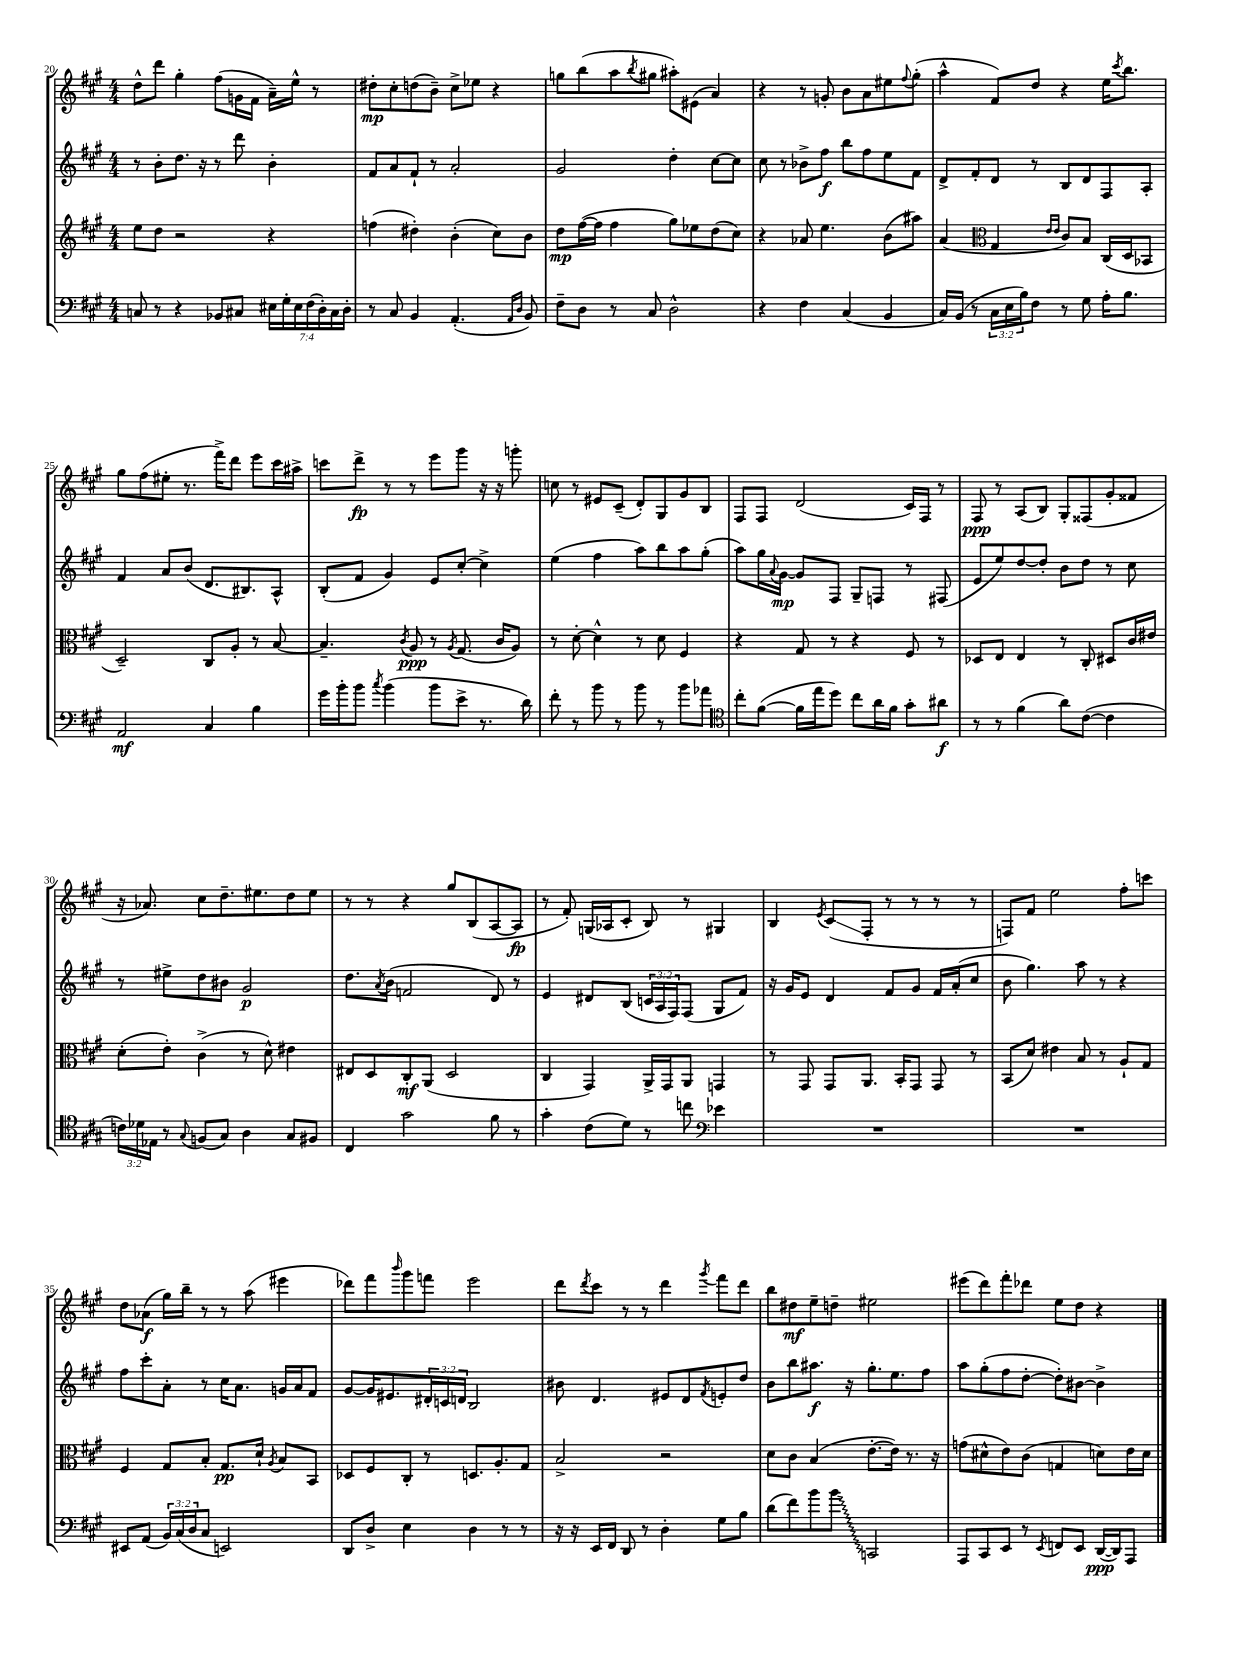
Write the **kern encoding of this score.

**kern	**kern	**kern	**kern
*staff4	*staff3	*staff2	*staff1
*clefF4	*clefG2	*clefG2	*clefG2
*k[f#c#g#]	*k[f#c#g#]	*k[f#c#g#]	*k[f#c#g#]
*M4/4	*M4/4	*M4/4	*M4/4
8C/	8ee\L	8r	8dd^^\L
8r	8dd\J	8b'\L	8ddd\J
4r	2r	8.dd\J	4gg#'\
.	.	16r	.
8BB-/L	.	8r	(8ff#\L
8C#/J	.	8ddd\	16g\L
.	.	.	16f#\JJ
28E#\LL	4r	4b'\	16a~\LL)
28G#'\	.	.	.
.	.	.	16ee^^\JJ
28E#\	.	.	.
(28F#\	.	.	.
.	.	.	8r
28D'\)	.	.	.
28C#\	.	.	.
28D'\JJ	.	.	.
=	=	=	=
8r	(4ff\	8f#/L	8dd#'\L
8C#/	.	8a/	8cc#'\
4BB/	4dd#'\)	8f#`/J	(8dd\
.	.	8r	8b~\J)
(4.AA'/	(4b'\	2a'/	8cc#^\L
.	.	.	8ee-\J
.	8cc#\L)	.	4r
16qqAA/LL	.	.	.
16qqD/JJ	.	.	.
8BB/)	8b\J	.	.
=	=	=	=
8F#~\L	8dd\L	2g#/	8gg\L
8D\J	([16ff#\L	.	(8bb\
.	16ff#\]JJ	.	.
8r	4ff#\	.	8aa\
.	.	.	8qbb/
8C#/	.	.	8gg#\J
2D^^\	8gg#\L)	4dd'\	8aa#'\L)
.	8ee-\	.	(8e#\J
.	(8dd\	[8cc#\L	4a/)
.	8cc#\J)	8cc#\]J	.
=	=	=	=
4r	4r	8cc#\	4r
.	.	8r	.
4F#\	8a-/	8b-^\L	8r
.	4.ee\	8ff#\J	8g'/
(4C#/	.	8bb\L	8b\L
.	.	8ff#\	8a\
4BB/	(8b\L	8ee\	8ee#\
.	.	.	8qqff#/
.	8aa#\J)	8f#\J	(8gg#'\J
=	=	=	=
16C#/LL)	(4a/	8d^/L	4aa^^\
(16BB/JJ	.	.	.
8r	.	8f#'/	.
*	*clefC3	*	*
24C#\LL	4G#/	8d/J	8f#/L)
24E\	.	.	.
24B\J)	.	.	.
8F#\J	.	8r	8dd/J
.	16qqe/LL	.	.
.	16qqe/JJ	.	.
8r	8c#/L)	8B/L	4r
8G#\	8B/J	8d/	.
16A'\LK	(16C#/LL	8F#/	16ee\LK
.	.	.	8qccc#/
8.B\J	16D/J	.	8.bb\J
.	8BB-/J	8A'/J	.
=	=	=	=
2AA/	2D~/)	4f#/	8gg#\L
.	.	.	(8ff#\
.	.	8a/L	8ee#'\J
.	.	(8b/J	8.r
4C#/	8C#/L	8.d/L	.
.	.	.	16fff#^\LK)
.	8A'/J	.	8ddd\J
.	.	8.B#/)	.
4B\	8r	.	8eee\L
.	[8B/	8A^^/J	16ccc#\L
.	.	.	16aa#^\JJ
=	=	=	=
16g#\LL	4.B~/]	(8B'/L	8ccc\L
16b'\J	.	.	.
8b\J	.	8f#/J	8ddd^\J
8qcc#/	.	.	.
(4b\	.	4g#/)	8r
.	8qc#/	.	.
.	8A/	.	8r
8b\L	8r	8e/L	8eee\L
.	8qA/	.	.
8e^\J	(8.G#/	[8cc#'/J	8ggg#\J
8.r	.	4cc#^\]	16r
.	16c#/LK	.	16r
.	8A/J)	.	8ggg'\
16d\)	.	.	.
=	=	=	=
8f#'\	8r	(4ee\	8cc\
8r	[8d'\	.	8r
8b\	4d^^\]	4ff#\	8e#/L
8r	.	.	(8c#~/J
8b\	8r	8aa\L)	8d'/L)
8r	8d\	8bb\	8G#/
8b\L	4F#/	8aa\	8g#/
8a-\J	.	(8gg#'\J	8B/J
=	=	=	=
*clefC4	*	*	*
8cc#'\L	4r	8aa\L)	8F#/L
([8f#\J	.	16gg#\L	8F#/J
.	.	8qqa/	.
.	.	[16g#\JJ	.
16f#\]LL	8G#/	8g#/]L	(2d/
16ee\J	.	.	.
8dd\J)	8r	8F#/J	.
8cc#\L	4r	8G#~/L	.
16a\L	.	8F/J	.
16f#\JJ	.	.	.
8g#'\L	8F#/	8r	16c#/LL)
.	.	.	16F#/JJ
8a#\J	8r	(8F#/	8r
=	=	=	=
8r	8D-/L	8e/L	8F#/
8r	8E/J	8ee/)	8r
(4f#\	4E/	[8dd/	(8A/L
.	.	8dd'/]J	8B/J)
8a\L)	8r	8b\L	8G#'/L
([8c#\J	8C#'/	8dd\J	(8F##/
4c#\]	8D#/L	8r	8g#'/
.	16c#/L	8cc#\	8f##/J
.	16e#/JJ	.	.
=	=	=	=
24c\LL)	(8d'\L	8r	16r
24d-\	.	.	.
.	.	.	8.a-/)
24E-\JJ	.	.	.
8r	8e'\J)	8ee#^\L	.
8qqG#/	.	.	.
(8F/L	(4c#^\	8dd\	8cc#\L
8G#/J)	.	8b#\J	8.dd~\
4A\	8r	2g#/	.
.	.	.	8.ee#\
.	8d^^\)	.	.
8G#/L	4e#\	.	8dd\
8F#/J	.	.	8ee#\J
=	=	=	=
4C#/	8E#/L	8.dd\L	8r
.	8D/	.	8r
.	.	8qa/	.
.	.	(16b\Jk	.
2g#\	8C#'/	2f/	4r
.	(8AA/J	.	.
.	2D/	.	8gg#/L
.	.	.	(8B/
8f#\	.	8d/)	[8A/
8r	.	8r	8A/]J
=	=	=	=
4g#'\	4C#/	4e/	8r
.	.	.	8f#'/)
(8c#\L	4GG#/)	8d#/L	(16G/LL
.	.	.	16A-/J
8d\J)	.	(8B/J	8c#'/J
8r	16AA^/LL	24c/LL	8B/)
.	.	24A/	.
.	16GG#/J	.	.
.	.	24F#/J)	.
8cc\	8AA/J	(8F#/J	8r
*clefF4	*	*	*
4e-\	4GG/	8G#/L	4G#/
.	.	8f#/J)	.
=	=	=	=
1r	8r	16r	4B/
.	.	16g#/LK	.
.	8GG#/	8e/J	.
.	.	.	8qe/
.	8GG#/L	4d/	(8c#/L
.	8.AA/J	.	8F#'/J
.	.	8f#/L	8r
.	16BB'/LK	.	.
.	8GG#/J	8g#/J	8r
.	8GG#/	16f#/LL	8r
.	.	(16a'/J	.
.	8r	8cc#/J	8r
=	=	=	=
1r	(8BB/L	8b\	8F/L)
.	8d/J)	4.gg#\)	8f#/J
.	4e#\	.	2ee\
.	8B/	8aa\	.
.	8r	8r	.
.	8A`/L	4r	8ff#'\L
.	8G#/J	.	8ccc\J
=	=	=	=
8EE#/L	4F#/	8ff#\L	8dd\L
(8AA/J	.	8ccc#'\	(8a-\J
24BB/LL)	8G#/L	8a'\J	16gg#\LL)
(24C#/	.	.	.
.	.	.	16bb~\JJ
24D/J	.	.	.
8C#/J	8B'/J	8r	8r
2EE/)	8.G#/L	16cc#\LK	8r
.	.	8.a\J	.
.	.	.	(8aa\
.	16d`/Jk	.	.
.	8qA/	.	.
.	8B/L	16g/LL	4eee#\
.	.	16a/J	.
.	8BB/J	8f#/J	.
=	=	=	=
8DD/L	8D-/L	[8g#/L	8ddd-\L)
8D^/J	8F#/	16g#/]K	8fff#\
.	.	8.e#/	.
.	.	.	16qqbbb/
4E\	8C#'/J	.	8ggg#\
.	8r	24d#'/L	8fff\J
.	.	24c/	.
.	.	24d/JJ	.
4D\	8.D/L	2B/	2eee\
.	8.A'/	.	.
8r	.	.	.
8r	8G#/J	.	.
=	=	=	=
16r	2B^/	8b#\	8ddd\L
16r	.	.	.
.	.	.	8qddd/
16EE/LL	.	4.d/	8ccc#\J
16FF#/JJ	.	.	.
8DD/	.	.	8r
8r	.	.	8r
4D'\	2r	8e#/L	4ddd\
.	.	8d/	.
.	.	8qf#/	8qggg#/
8G#\L	.	8e'/	8fff#\L
8B\J	.	8dd/J	8ddd\J
=	=	=	=
(8d\L	8d\L	8b\L	8bb\L
8f#\)	8c#\J	8bb\	8dd#\
8b\	(4B/	8.aa#\J	8ee~\
8b\J	.	.	8dd~\J
.	.	16r	.
2CC/	[8.e'\L	8.gg#'\L	2ee#\
.	16e\]Jk)	8.ee\	.
.	8.r	.	.
.	.	8ff#\J	.
.	16r	.	.
=	=	=	=
8AAA/L	(8g\L	8aa\L	(8eee#\L
8CC#/	8d#^^\	(8gg#'\	8ddd\)
8EE/J	8e\)	8ff#\	8fff#'\
8r	(8c#\J	[8dd'\J	8ddd-\J
8qEE/	.	.	.
8FF/L	4G/	8dd'\]L)	8ee\L
8EE/J	.	[8b#\J	8dd\J
([16DD/LL	8d\L)	4b#^\]	4r
16DD/]J)	.	.	.
8AAA/J	16e\L	.	.
.	16d\JJ	.	.
==	==	==	==
*-	*-	*-	*-
